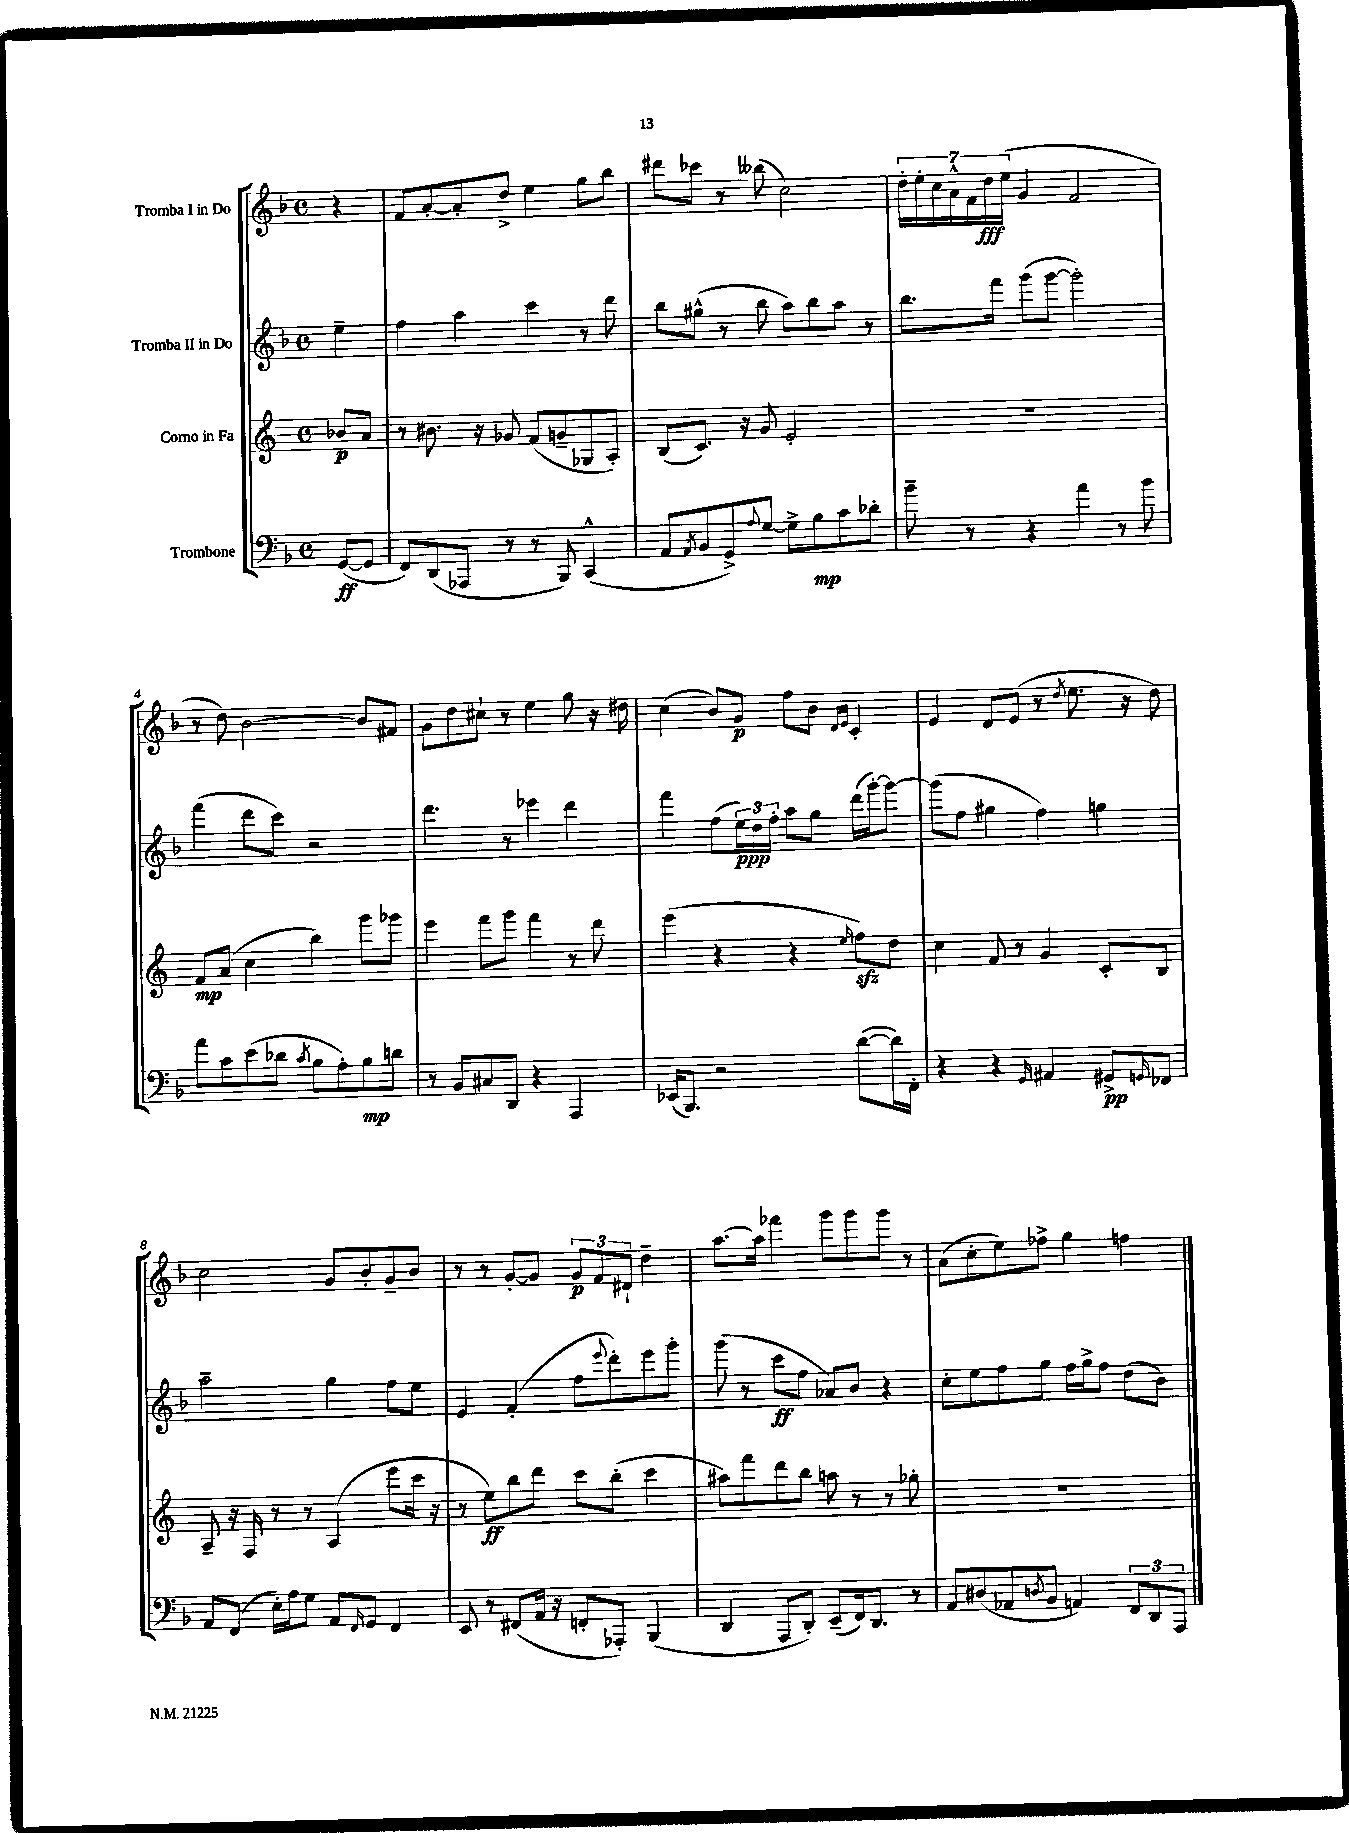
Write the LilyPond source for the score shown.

<<
\new StaffGroup <<
\new Staff = "s0" \with { instrumentName = "Tromba I in Do" } {
    \clef treble \key f \major \defaultTimeSignature \time 4/4 \partial 4
    r4 |
    f'8 a'8~-. a'8-. d''8-> e''4 g''8 bes''8 |
    dis'''8 ces'''8 r8 beses''8( c''2) |
    \tuplet 7/4 { d''16-. e''16-. c''16 a'16-^ f'16 d''16\fff e''16( } g'4 f'2 |
    r8 d''8) bes'2~ bes'8 fis'8 |
    g'8 d''8 cis''8-! r8 e''4 g''8 r16 dis''16 |
    c''4( bes'8) g'8\p f''8 bes'8 \grace { d'16 e'16 } c'4-. |
    e'4 d'8 e'8( r8 \acciaccatura { d''8 } e''8. r16 d''8) |
    c''2 g'8 bes'8-. g'8-- bes'8 |
    r8 r8 g'8~-. g'8 \tuplet 3/2 { g'8\p f'8 dis'8-! } d''4-- |
    a''8.~ a''16 fes'''4 g'''8 g'''8 g'''8 r8 |
    a'8( c''8-. e''8) fes''8-> g''4 f''4 \bar "|." |
}
\new Staff = "s1" \with { instrumentName = "Tromba II in Do" } {
    \clef treble \key f \major \defaultTimeSignature \time 4/4 \partial 4
    e''4-- |
    f''4 a''4 c'''4 r8 d'''8 |
    bes''8 gis''8-^( r8 bes''8 a''8) bes''8 a''8 r8 |
    bes''8. f'''16 g'''8( g'''8~ g'''2-.) |
    f'''4( d'''8 c'''8) r2 |
    d'''4. r8 ees'''4 d'''4 |
    f'''4 f''8( \tuplet 3/2 { e''16\ppp) d''16 f''16-. } a''8 g''8 d'''16( g'''16~-.) g'''8~ |
    g'''8( f''8 gis''4 f''4) g''4 |
    a''2-- g''4 f''8 e''8 |
    e'4 f'4-.( f''8 \appoggiatura { e'''8 } d'''8-.) e'''8 g'''8-. |
    g'''8( r8 c'''8\ff f''8 aes'8) bes'8 r4 |
    c''8-. e''8 f''8 g''8 f''16 g''16-> f''8 d''8( bes'8) \bar "|." |
}
\new Staff = "s2" \with { instrumentName = "Corno in Fa" } {
    \clef treble \key c \major \defaultTimeSignature \time 4/4 \partial 4
    bes'8\p a'8 |
    r8 bis'8. r16 ges'8 f'8( g'8-- ges8 a8-.) |
    b8( c'8.) r16 g'8 e'2-. |
    R1 |
    f'8\mp a'8( c''4 b''4) g'''8 ges'''8 |
    e'''4 f'''8 g'''8 f'''4 r8 d'''8 |
    e'''4( r4 r4 \grace { e''16 } f''8\sfz) d''8 |
    c''4 f'8 r8 g'4 c'8-. b8 |
    a8-- r16 f16 r8 r8 a4( e'''8 c'''16 r16 |
    r8 e''8\ff) b''8 d'''8 c'''8 b''8-.( c'''4 |
    ais''8) f'''8 d'''8 b''8 a''8 r8 r8 ges''8-. |
    R1 \bar "|." |
}
\new Staff = "s3" \with { instrumentName = "Trombone" } {
    \clef bass \key f \major \defaultTimeSignature \time 4/4 \partial 4
    g,8~\ff( g,8 |
    f,8) d,8( aes,,8 r8 r8 bes,,8) c,4-^( |
    a,8 \acciaccatura { a,8 } bes,8 g,8->) \appoggiatura { a8 } g8~ g8-> bes8\mp c'8 des'8-. |
    bes'8-- r8 r4 a'4 r8 bes'8 |
    a'8 c'8 e'8( des'8 \acciaccatura { c'8 } bes8 a8-.) bes8\mp d'8 |
    r8 bes,8 cis8 d,8 r4 a,,4 |
    ees,16( bes,,8.) r2 d'8~( d'16) f,16-. |
    r4 r4 \grace { g,16 } ais,4 gis,8->\pp \grace { g,16 } fes,8 |
    a,8 f,8( e16-.) a16 g8 a,8 \grace { f,16 } g,8 f,4 |
    e,8 r8 fis,8( a,16 r16 f,8-. aes,,8-.) bes,,4( |
    d,4 a,,8 d,8-.) e,8--( f,16) d,8. r8 |
    a,8 dis8( aes,8 \acciaccatura { d8 } bes,8 a,4) \tuplet 3/2 { f,8 d,8 a,,8 } \bar "|." |
}
>>
>>
